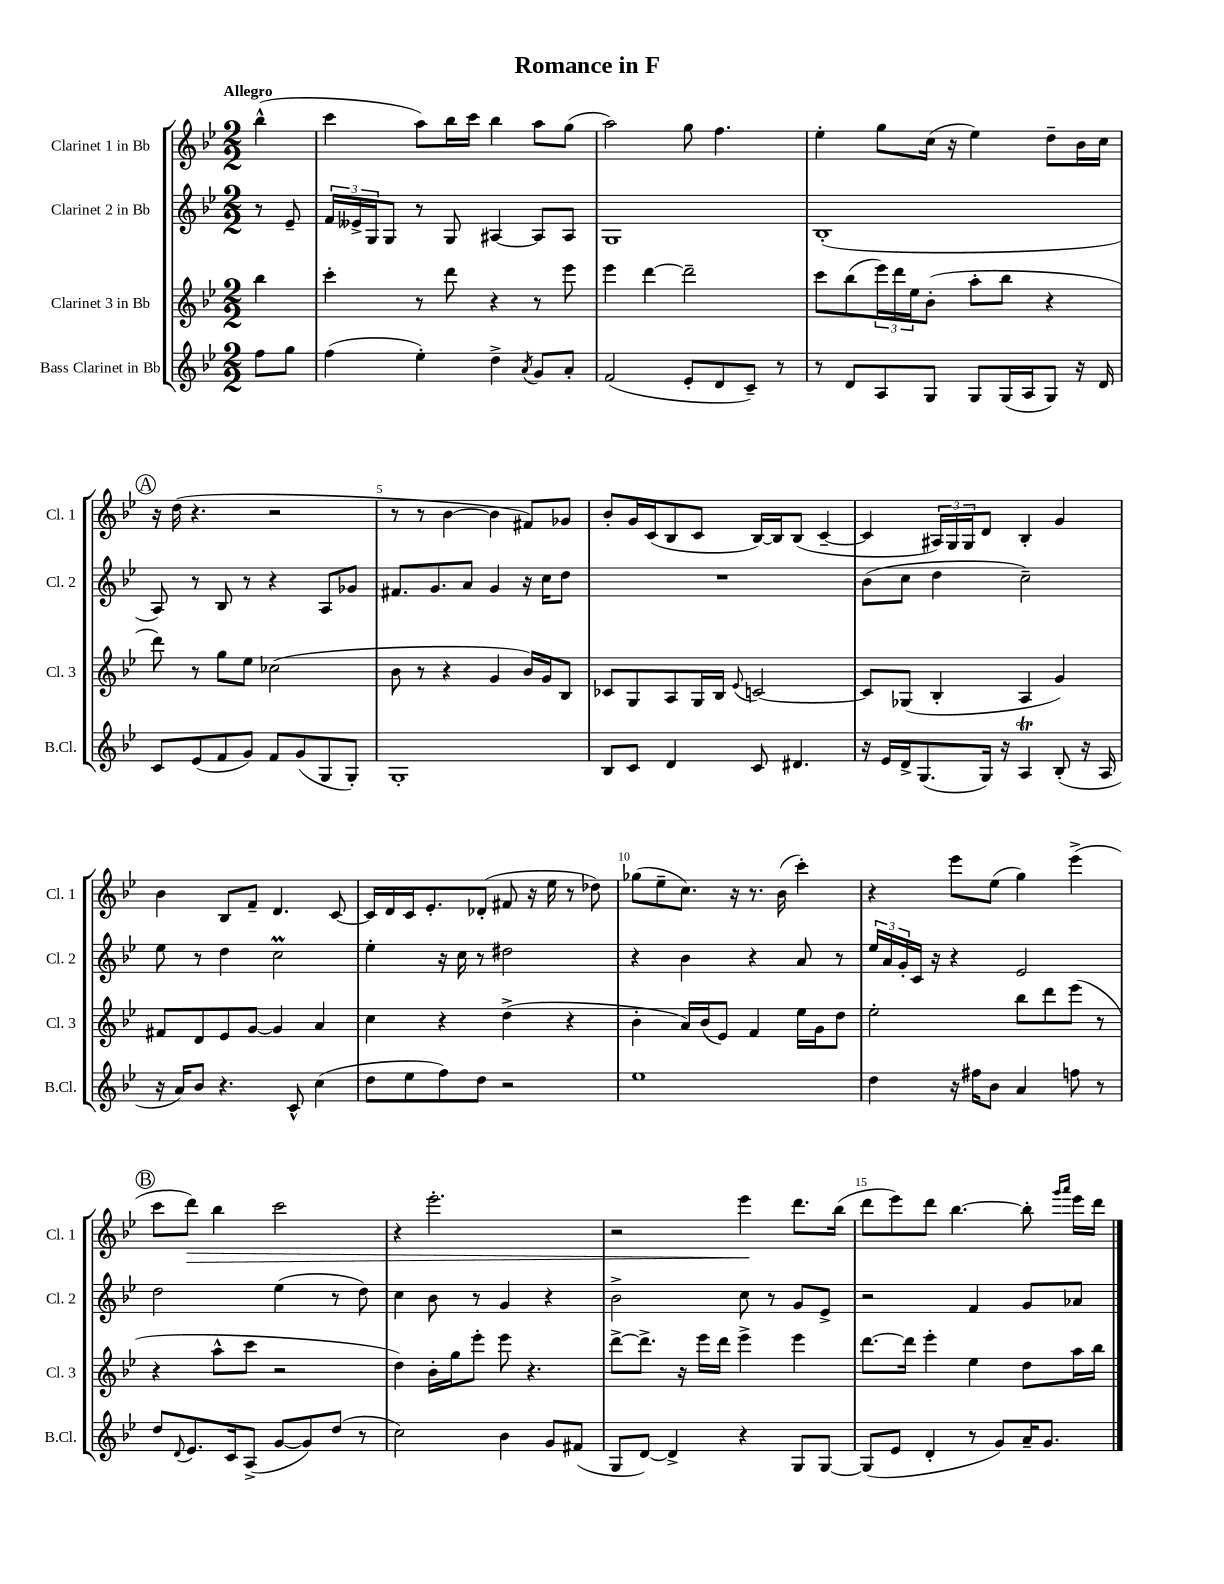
\header { title = "Romance in F" }
<<
\new StaffGroup <<
\new Staff = "s0" \with { instrumentName = "Clarinet 1 in Bb" shortInstrumentName = "Cl. 1" } {
    \clef treble \key bes \major \numericTimeSignature \time 2/2 \partial 4 \tempo "Allegro"
    bes''4-^( |
    c'''4 a''8) bes''16 c'''16 bes''4 a''8 g''8( |
    a''2) g''8 f''4. |
    ees''4-. g''8 c''16( r16 ees''4) d''8-- bes'16 c''16 |
    \mark \markup { \circle "A" } r16 d''16( r4. r2 |
    r8 r8 bes'4~ bes'4 fis'8) ges'8 |
    bes'8-. g'16 c'16( bes8 c'8 bes16~) bes16 bes8( c'4~-- |
    c'4 \tuplet 3/2 { ais16) g16 g16 } d'8 bes4-. g'4 |
    bes'4 bes8 f'8-- d'4. c'8~ |
    c'16 d'16 c'16 ees'8.-. des'8-.( fis'8 r16 ees''16 r8 des''8) |
    ges''8( ees''8-- c''8.) r16 r8. bes'16( c'''4-.) |
    r4 ees'''8 ees''8( g''4) ees'''4->( |
    \mark \markup { \circle "B" } c'''8 d'''8\>) bes''4 c'''2 |
    r4 ees'''2.-. |
    r2 ees'''4\! d'''8. bes''16( |
    d'''8 ees'''8) d'''8 bes''4.~ bes''8-. \grace { g'''16 a'''16 } ees'''16 d'''16 \bar "|." |
}
\new Staff = "s1" \with { instrumentName = "Clarinet 2 in Bb" shortInstrumentName = "Cl. 2" } {
    \clef treble \key bes \major \numericTimeSignature \time 2/2 \partial 4
    r8 ees'8-- |
    \tuplet 3/2 { f'16 eeses'16-> g16 } g8 r8 g8 ais4~ ais8 ais8 |
    g1 |
    bes1-.( |
    \mark \markup { \circle "A" } a8) r8 bes8 r8 r4 a8 ges'8 |
    fis'8. g'8. a'8 g'4 r16 c''16 d''8 |
    R1 |
    bes'8( c''8 d''4 c''2--) |
    ees''8 r8 d''4 c''2\prall |
    ees''4-. r16 c''16 r8 dis''2 |
    r4 bes'4 r4 a'8 r8 |
    \tuplet 3/2 { ees''16 a'16 g'16-. } c'16 r16 r4 ees'2 |
    \mark \markup { \circle "B" } d''2 ees''4( r8 d''8) |
    c''4 bes'8 r8 g'4 r4 |
    bes'2-> c''8 r8 g'8 ees'8-> |
    r2 f'4 g'8 aes'8 \bar "|." |
}
\new Staff = "s2" \with { instrumentName = "Clarinet 3 in Bb" shortInstrumentName = "Cl. 3" } {
    \clef treble \key bes \major \numericTimeSignature \time 2/2 \partial 4
    bes''4 |
    c'''4-. r8 d'''8 r4 r8 ees'''8 |
    ees'''4 d'''4~ d'''2-- |
    c'''8 bes''8( \tuplet 3/2 { ees'''16) d'''16 ees''16 } bes'8-.( a''8-. bes''8 r4 |
    \mark \markup { \circle "A" } d'''8) r8 g''8 ees''8 ces''2( |
    bes'8 r8 r4 g'4 bes'16) g'16 bes8 |
    ces'8 g8 a8 g16 bes16 \appoggiatura { ees'8 } c'2~ |
    c'8 ges8( bes4-. a4 g'4) |
    fis'8 d'8 ees'8 g'8~ g'4 a'4 |
    c''4 r4 d''4->( r4 |
    bes'4-. a'16) bes'16( ees'8) f'4 ees''16 g'16 d''8 |
    ees''2-. bes''8 d'''8 ees'''8( r8 |
    \mark \markup { \circle "B" } r4 a''8-^ c'''8 r2 |
    d''4) bes'16-. g''16 ees'''8-. ees'''8 r4. |
    d'''8~-> d'''8.-> r16 ees'''16 d'''16 ees'''4-> ees'''4 |
    d'''8.~ d'''16 ees'''4-. ees''4 d''8 a''16 bes''16 \bar "|." |
}
\new Staff = "s3" \with { instrumentName = "Bass Clarinet in Bb" shortInstrumentName = "B.Cl." } {
    \clef treble \key bes \major \numericTimeSignature \time 2/2 \partial 4
    f''8 g''8 |
    f''4( ees''4-.) d''4-> \acciaccatura { a'8 } g'8 a'8-. |
    f'2( ees'8-. d'8 c'8--) r8 |
    r8 d'8 a8 g8 g8 g16( a16 g8) r16 d'16 |
    \mark \markup { \circle "A" } c'8 ees'8( f'8 g'8) f'8 g'8( g8 g8-.) |
    g1-. |
    bes8 c'8 d'4 c'8 dis'4. |
    r16 ees'16 d'16-> g8.( g16) r16 a4\trill bes8-.( r16 a16 |
    r16 a'16) bes'8 r4. c'8-^ c''4( |
    d''8 ees''8 f''8) d''8 r2 |
    ees''1 |
    d''4 r16 fis''16 bes'8 a'4 f''8 r8 |
    \mark \markup { \circle "B" } d''8 \appoggiatura { d'8 } ees'8. c'16 a8->( g'8~ g'8) d''8( r8 |
    c''2) bes'4 g'8 fis'8( |
    g8 d'8~) d'4-> r4 g8 g8~ |
    g8( ees'8 d'4-. r8 g'8) a'16-- g'8. \bar "|." |
}
>>
>>
\layout { \context { \Score \override BarNumber.break-visibility = ##(#f #t #t) barNumberVisibility = #(every-nth-bar-number-visible 5) } }
